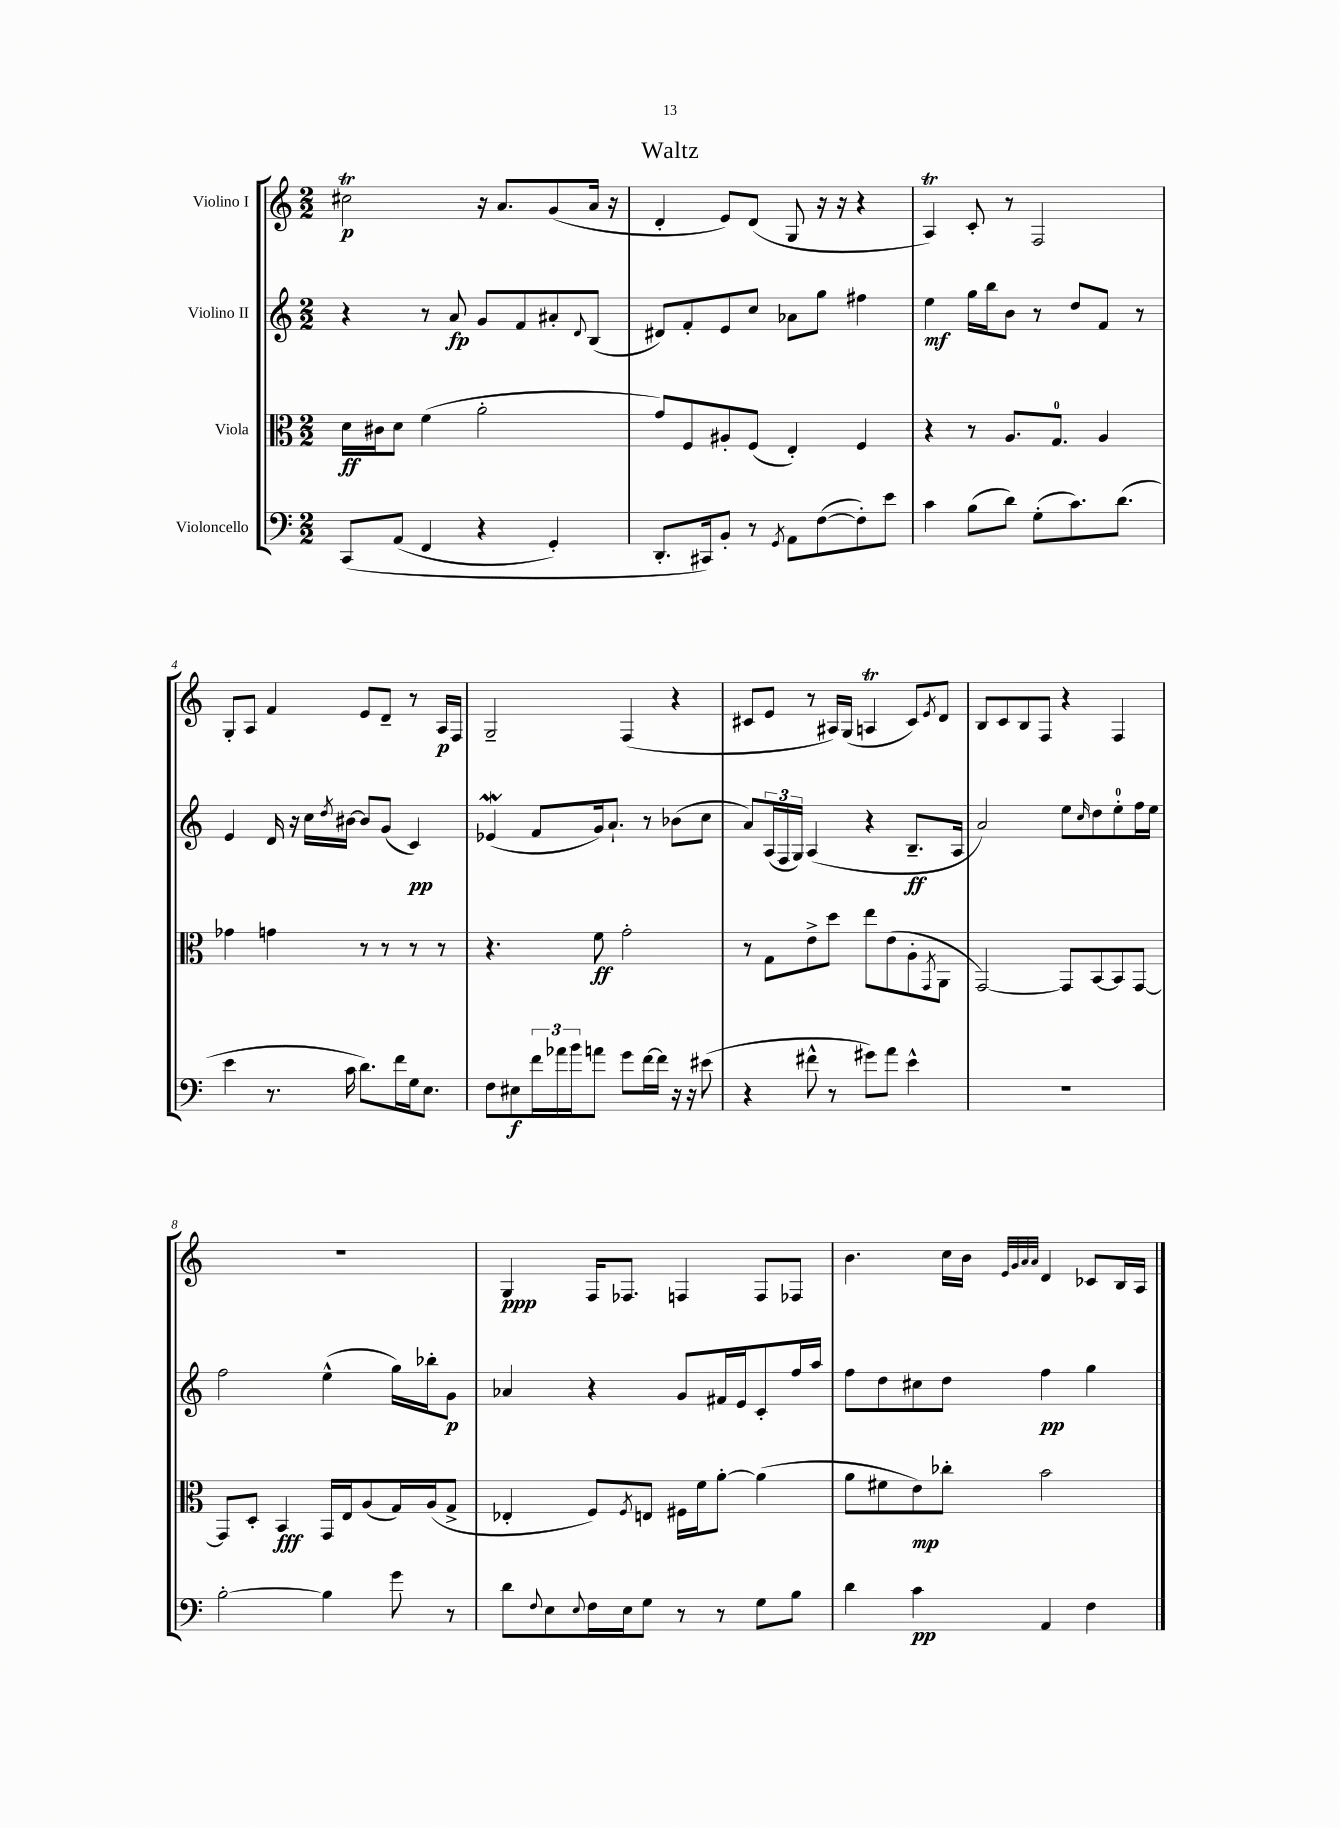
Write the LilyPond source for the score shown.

\header { title = "Waltz" }
<<
\new StaffGroup <<
\new Staff = "s0" \with { instrumentName = "Violino I" } {
    \clef treble \key c \major \numericTimeSignature \time 2/2
    cis''2\trill\p r16 a'8. g'8( a'16 r16 |
    d'4-. e'8) d'8( g8 r16 r16 r4 |
    a4\trill) c'8-. r8 f2 |
    g8-. a8 f'4 e'8 d'8-- r8 a16\p f16 |
    g2-- f4( r4 |
    cis'8 e'8 r8 ais16) g16( a4\trill cis'8) \acciaccatura { e'8 } d'8 |
    b8 c'8 b8 f8 r4 f4 |
    R1 |
    g4\ppp f16 fes8. f4 f8 fes8 |
    b'4. c''16 b'16 \grace { e'32 g'32 a'32 a'32 } d'4 ces'8 b16 a16 \bar "|." |
}
\new Staff = "s1" \with { instrumentName = "Violino II" } {
    \clef treble \key c \major \numericTimeSignature \time 2/2
    r4 r8 a'8\fp g'8 f'8 ais'8-. \appoggiatura { d'8 } b8( |
    dis'8) f'8-. e'8 c''8 aes'8 g''8 fis''4 |
    e''4\mf g''16 b''16 b'8 r8 d''8 f'8 r8 |
    e'4 d'16 r16 c''16 \acciaccatura { d''8 } bis'16~ bis'8 g'8( c'4\pp) |
    ees'4\mordent( f'8 g'16) a'8.-! r8 bes'8( c''8 |
    a'8) \tuplet 3/2 { a16( f16 g16) } a4( r4 b8.--\ff a16 |
    a'2) e''8 \grace { c''16 } d''8 e''8-0-. f''16 e''16 |
    f''2 e''4-^( g''16) bes''16-. g'8\p |
    aes'4 r4 g'8 fis'16 e'16 c'8-. f''16 a''16 |
    f''8 d''8 cis''8 d''8 f''4\pp g''4 \bar "|." |
}
\new Staff = "s2" \with { instrumentName = "Viola" } {
    \clef alto \key c \major \numericTimeSignature \time 2/2
    d'16\ff cis'16 d'8 f'4( a'2-. |
    g'8) f8 ais8-. f8( e4-.) f4 |
    r4 r8 a8. g8.-0 a4 |
    ges'4 g'4 r8 r8 r8 r8 |
    r4. f'8\ff g'2-. |
    r8 g8 e'8-> d''8 e''8 e'8( a8-. \acciaccatura { g,8 } a,8 |
    g,2~) g,8 b,8~ b,8 g,8~ |
    g,8 d8-. b,4\fff g,16 e16 a8( g16) a16( g8-> |
    ees4-. f8) \acciaccatura { f8 } e8 fis16 f'16 a'8~-. a'4( |
    a'8 fis'8 e'8\mp) ces''8-. b'2 \bar "|." |
}
\new Staff = "s3" \with { instrumentName = "Violoncello" } {
    \clef bass \key c \major \numericTimeSignature \time 2/2
    c,8\( a,8( f,4 r4 g,4-.) |
    d,8.-. cis,16\) b,8-. r8 \acciaccatura { g,8 } a,8 f8~( f8-.) e'8 |
    c'4 b8( d'8) g8-.( c'8.) d'8.( |
    e'4 r8. c'16 d'8.) f'16 g16 e8. |
    f8 eis8\f \tuplet 3/2 { f'16 aes'16 b'16 } a'8 g'8 f'16~ f'16 r16 r16 eis'8( |
    r4 fis'8-^ r8 gis'8) a'8 e'4-^ |
    R1 |
    b2~-. b4 g'8 r8 |
    d'8 \appoggiatura { f8 } e8 \appoggiatura { e8 } f16 e16 g8 r8 r8 g8 b8 |
    d'4 c'4\pp a,4 f4 \bar "|." |
}
>>
>>
